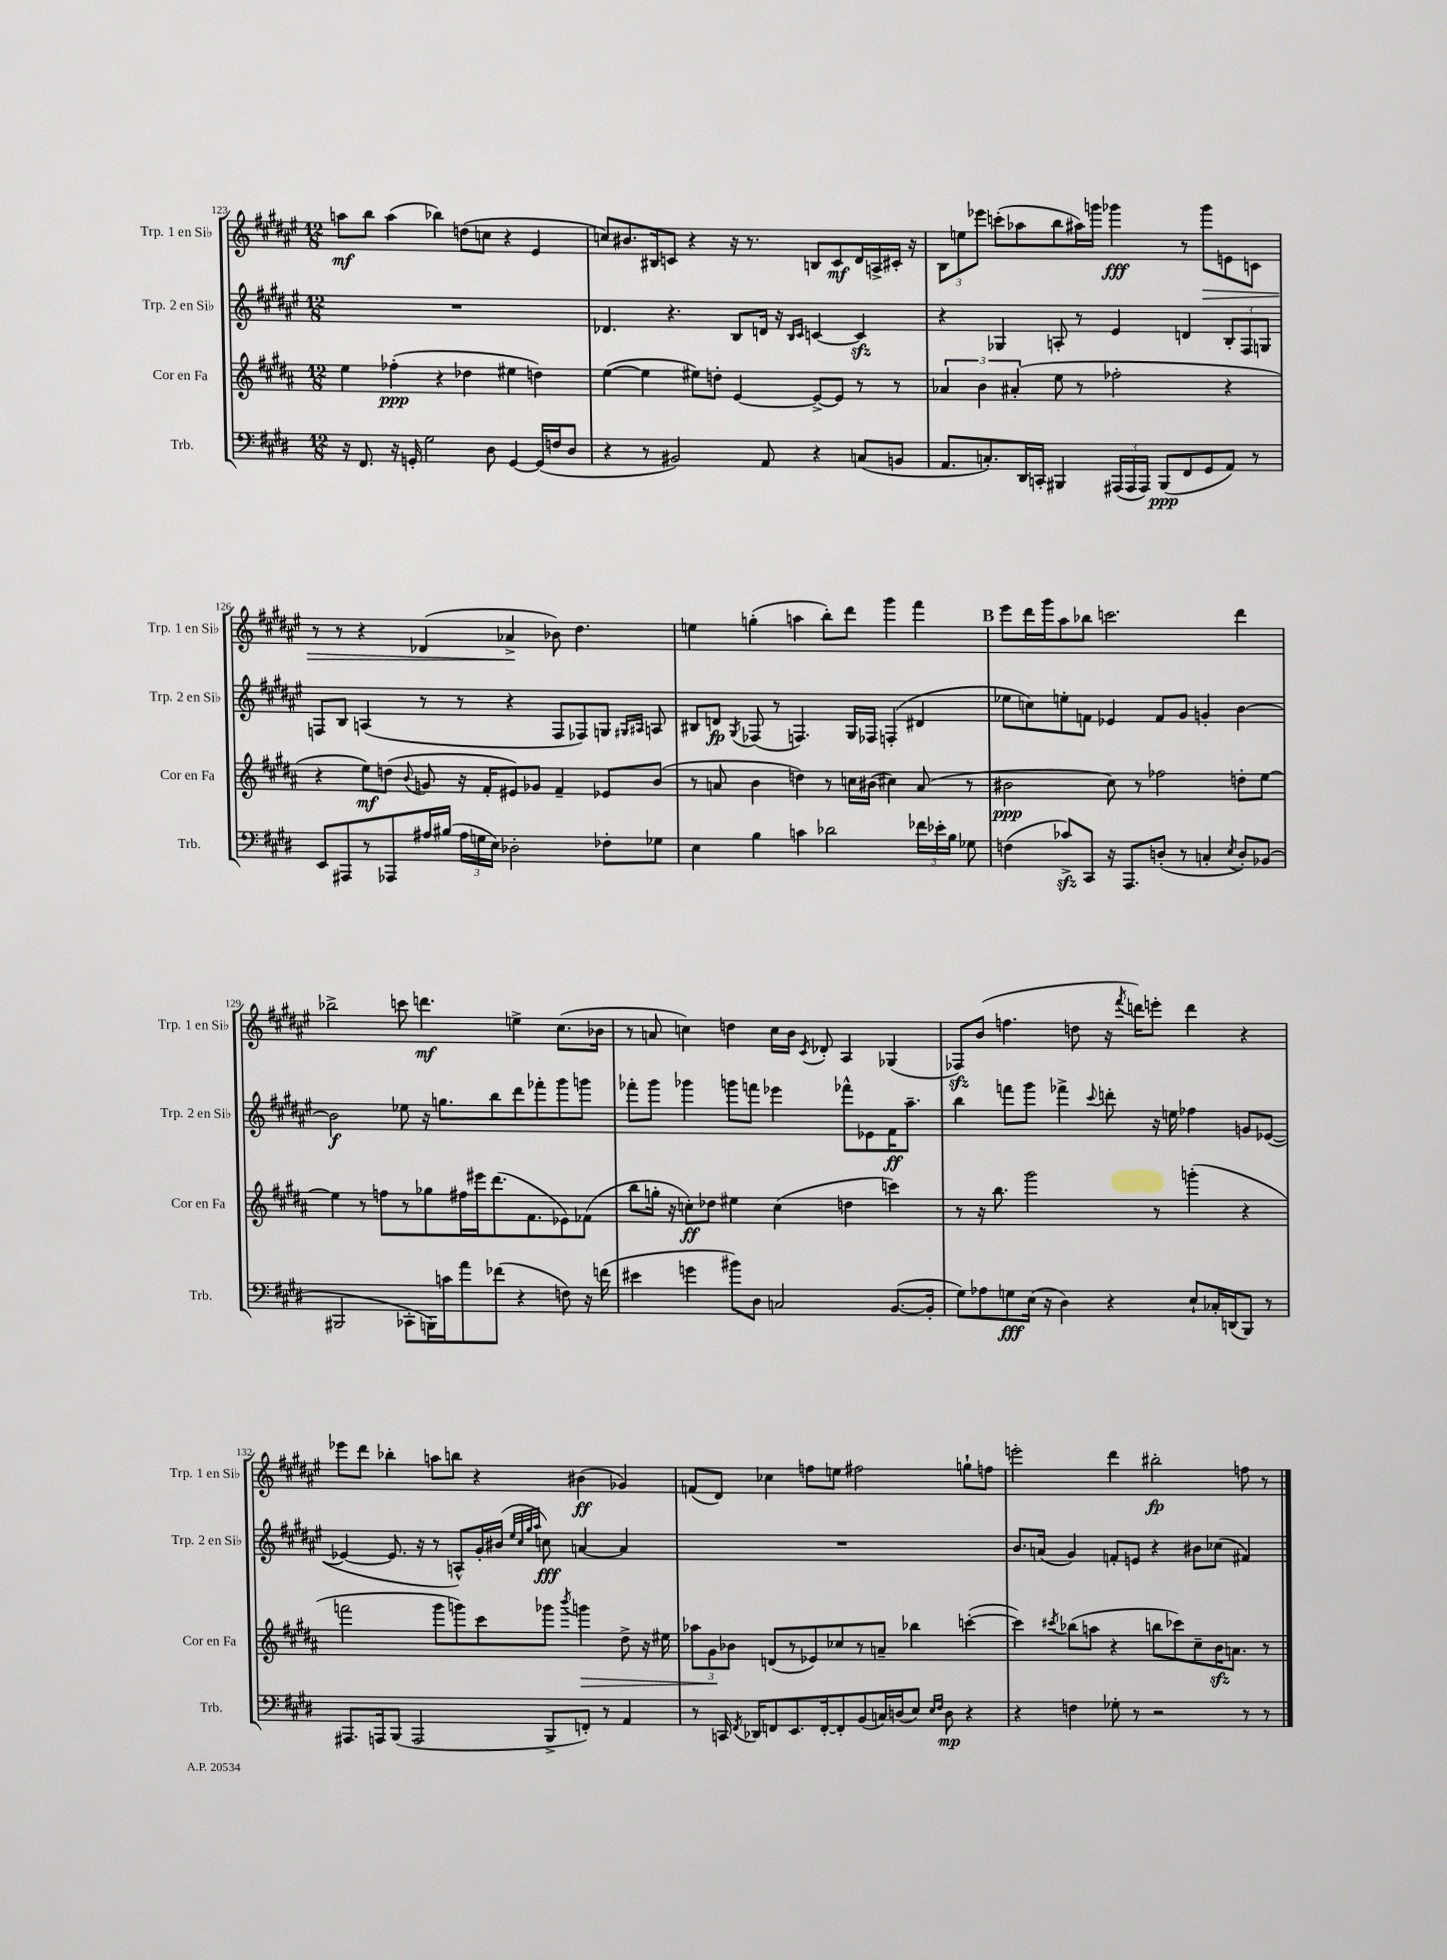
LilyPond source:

<<
\new StaffGroup <<
\new Staff = "s0" \with { instrumentName = "Trp. 1 en Sib" shortInstrumentName = "Trp. 1 en Sib" } {
    \clef treble \key fis \major \numericTimeSignature \time 12/8
    \autoBeamOff a''8[\mf b''8] a''4( bes''4) d''8[( c''8] r4 eis'4 |
    c''8[) bis'8. bis16 c'8] r4 r16 r8. b8[ c'8\mf dis'16 a16-> cis'16]-. r16 |
    \tuplet 3/2 { b8[ e''8 ees'''8] } c'''8[-.( aes''8 b''8 ais''16) g'''16] ges'''4\fff r8 ges'''8[\> e'8 c'8] |
    r8 r8 r4 des'4( aes'4->\! bes'8) dis''4. |
    e''4 g''4-.( a''4 b''8[-.) dis'''8] gis'''4 fis'''4 |
    \mark \markup { \bold "B" } eis'''8[ dis'''16 gis'''16 ais''8 bes''8] c'''2. dis'''4 |
    bes''2-> c'''8 d'''4.\mf e''4-> cis''8.[( bes'16] |
    r8 a'8 c''4) d''4 c''16[ b'16] \acciaccatura { cis'8 } des'8-. ais4 ges4( |
    fes8[\sfz) b'8]( f''4. d''8 r16 \acciaccatura { fis'''8 } d'''16[) e'''8]-. d'''4 r4 |
    ees'''8[ dis'''8] bes''4-. a''8[ b''8] r4 bis'4\ff( ges'4) |
    f'8[( dis'8]) ces''4 f''8[ e''8] fis''2 g''8[-! f''8] |
    e'''2-. dis'''4 bis''2-.\fp f''8 r8 \bar "|." |
}
\new Staff = "s1" \with { instrumentName = "Trp. 2 en Sib" shortInstrumentName = "Trp. 2 en Sib" } {
    \clef treble \key fis \major \numericTimeSignature \time 12/8
    \autoBeamOff R1. |
    des'4. r4. b8[ d'16] r16 \grace { b16[ cis'16] } c'4~ c'4\sfz |
    r4 ges4 a8-. r8 eis'4 d'4 \tuplet 3/2 { b8[-. fis8 g8] } |
    f8[ b8] a4( r8 r8 r4 f8[ fes8) g8] \grace { gis16[ ais16] } a8 |
    bis8[ d'8]\fp \acciaccatura { gis8 } fes8( r8 f4.) gis16[ fes16] f4-.( dis'4 |
    \mark \markup { \bold "B" } ees''8[ c''8) e''8-. f'8] ees'4 f'8[ gis'8] g'4-. b'4~ |
    b'2\f ees''8 r16 g''8.[ b''8 dis'''8 fes'''8-. gis'''8 g'''8] |
    fes'''8[-. gis'''8] ges'''4 g'''8[ f'''8] ees'''4 fes'''8[-^ ees'8 fis'16\ff ais''8.]-- |
    b''4 f'''8[ gis'''8] fes'''4-> \appoggiatura { cis'''8 } d'''8-. r16 e''16 fes''4 g'8[ ees'8]~( |
    ees'4~ ees'8. r16 r8 a8[-^) gis'16-. bis'16]( \grace { eis''32[ cis''32 gis''32 ais''32] } c''8\fff) a'4~ a'4 |
    R1. |
    b'8.[ a'16]( gis'4) f'8[-. e'8] r4 bis'8[ ces''8]( fis'4) \bar "|." |
}
\new Staff = "s2" \with { instrumentName = "Cor en Fa" shortInstrumentName = "Cor en Fa" } {
    \clef treble \key b \major \numericTimeSignature \time 12/8
    \autoBeamOff e''4 fes''4-.\ppp( r4 des''4 eis''4 d''4) |
    e''4~( e''4 eis''8[) d''8]-. e'4~ e'8[~-> e'8] r8 r8 |
    \tuplet 3/2 { aes'4 b'4 ais'4-.( } e''8 r8 fes''2-. r4 |
    r4 e''8[\mf) d''8]( \appoggiatura { b'8 } g'8 r16 fis'16[-. eis'8) ges'8] fis'4-- ees'8[ b'8]( |
    r8 a'8 b'4 d''4) r8 c''16[ bis'16]( cis''4) a'8( r8 |
    \mark \markup { \bold "B" } bis'2\ppp cis''8) r8 fes''2 d''8[-. e''8]~ |
    e''4 r8 f''8[ r8 ges''8 fis''16 eis'''16 dis'''8.( fis'8. ees'8) fes'8]( |
    b''8[ g''16]-. r16 c''8[-.\ff) des''8] eis''4 c''4( d''4 c'''4) |
    r8 r16 b''8. gis'''2 r8 g'''4-.( r4 |
    f'''2 gis'''8[ g'''8) cis'''8 ges'''8] \acciaccatura { b'''8 } g'''4\> dis''8-> r16 eis''16 |
    \tuplet 3/2 { aes''8[ gis'8\! bes'8] } d'8[( r8 ees'8) ces''8 r8 a'8]-- bes''4 c'''4~-.( |
    c'''4) \acciaccatura { cis'''8 } bes''8[( a''8] r4 b''8[ ces'''8) cis''8-- b'16\sfz a'8.] r8 \bar "|." |
}
\new Staff = "s3" \with { instrumentName = "Trb." shortInstrumentName = "Trb." } {
    \clef bass \key e \major \numericTimeSignature \time 12/8
    \autoBeamOff r16 fis,8. r16 g,16-. gis2 dis8 g,4~ g,16[( f16 dis8] |
    r4 r8 bis,2) a,8 r4 c8[( b,8] |
    a,8.[ c8.-.) dis,16 c,16]-. bis,,4 \tuplet 3/2 { ais,,16[( ais,,16 ais,,16]) } bis,,8[\ppp( fis,8 gis,8 a,8]) r8 |
    e,8[ ais,,8 r8 aes,,8 ais16 bis16]( \tuplet 3/2 { ais16[ g16 e16]) } des2-. fes8[-. ges8] |
    e4 b4 c'4 des'2 \tuplet 3/2 { fes'16[ ees'16-. b16] } ges8 |
    \mark \markup { \bold "B" } f4( ces'8[->\sfz) cis,8] r16 a,,8.[ d8]-.( r8 c4-. \acciaccatura { e8 } d8[-.) bes,8]( |
    bis,,2 ces,8[-. b,,16) c'16 a'8 fes'8]( r4 f8) r16 f'16( |
    eis'4 g'4 bis'8[) dis8] c2 b,8.[~( b,16]-. |
    gis8[) aes8 g8\fff e16]( r16 dis4) r4 e8[-! ces16-. d,16( b,,8]) r8 |
    ais,,8.[ a,,16 b,,8]( a,,2 b,,8[-> f,8]-.) r8 a,4 |
    r8 c,16 \acciaccatura { fis,8 } des,16[ f,8 e,8. f,16~-. f,8-. b,8( c16) d16( e8]) \grace { e16[ fis16] } d8\mp r4 |
    r4 f4 ges8-. r8 r2 r8 r8 \bar "|." |
}
>>
>>
\layout { \context { \Score currentBarNumber = #123 } }
